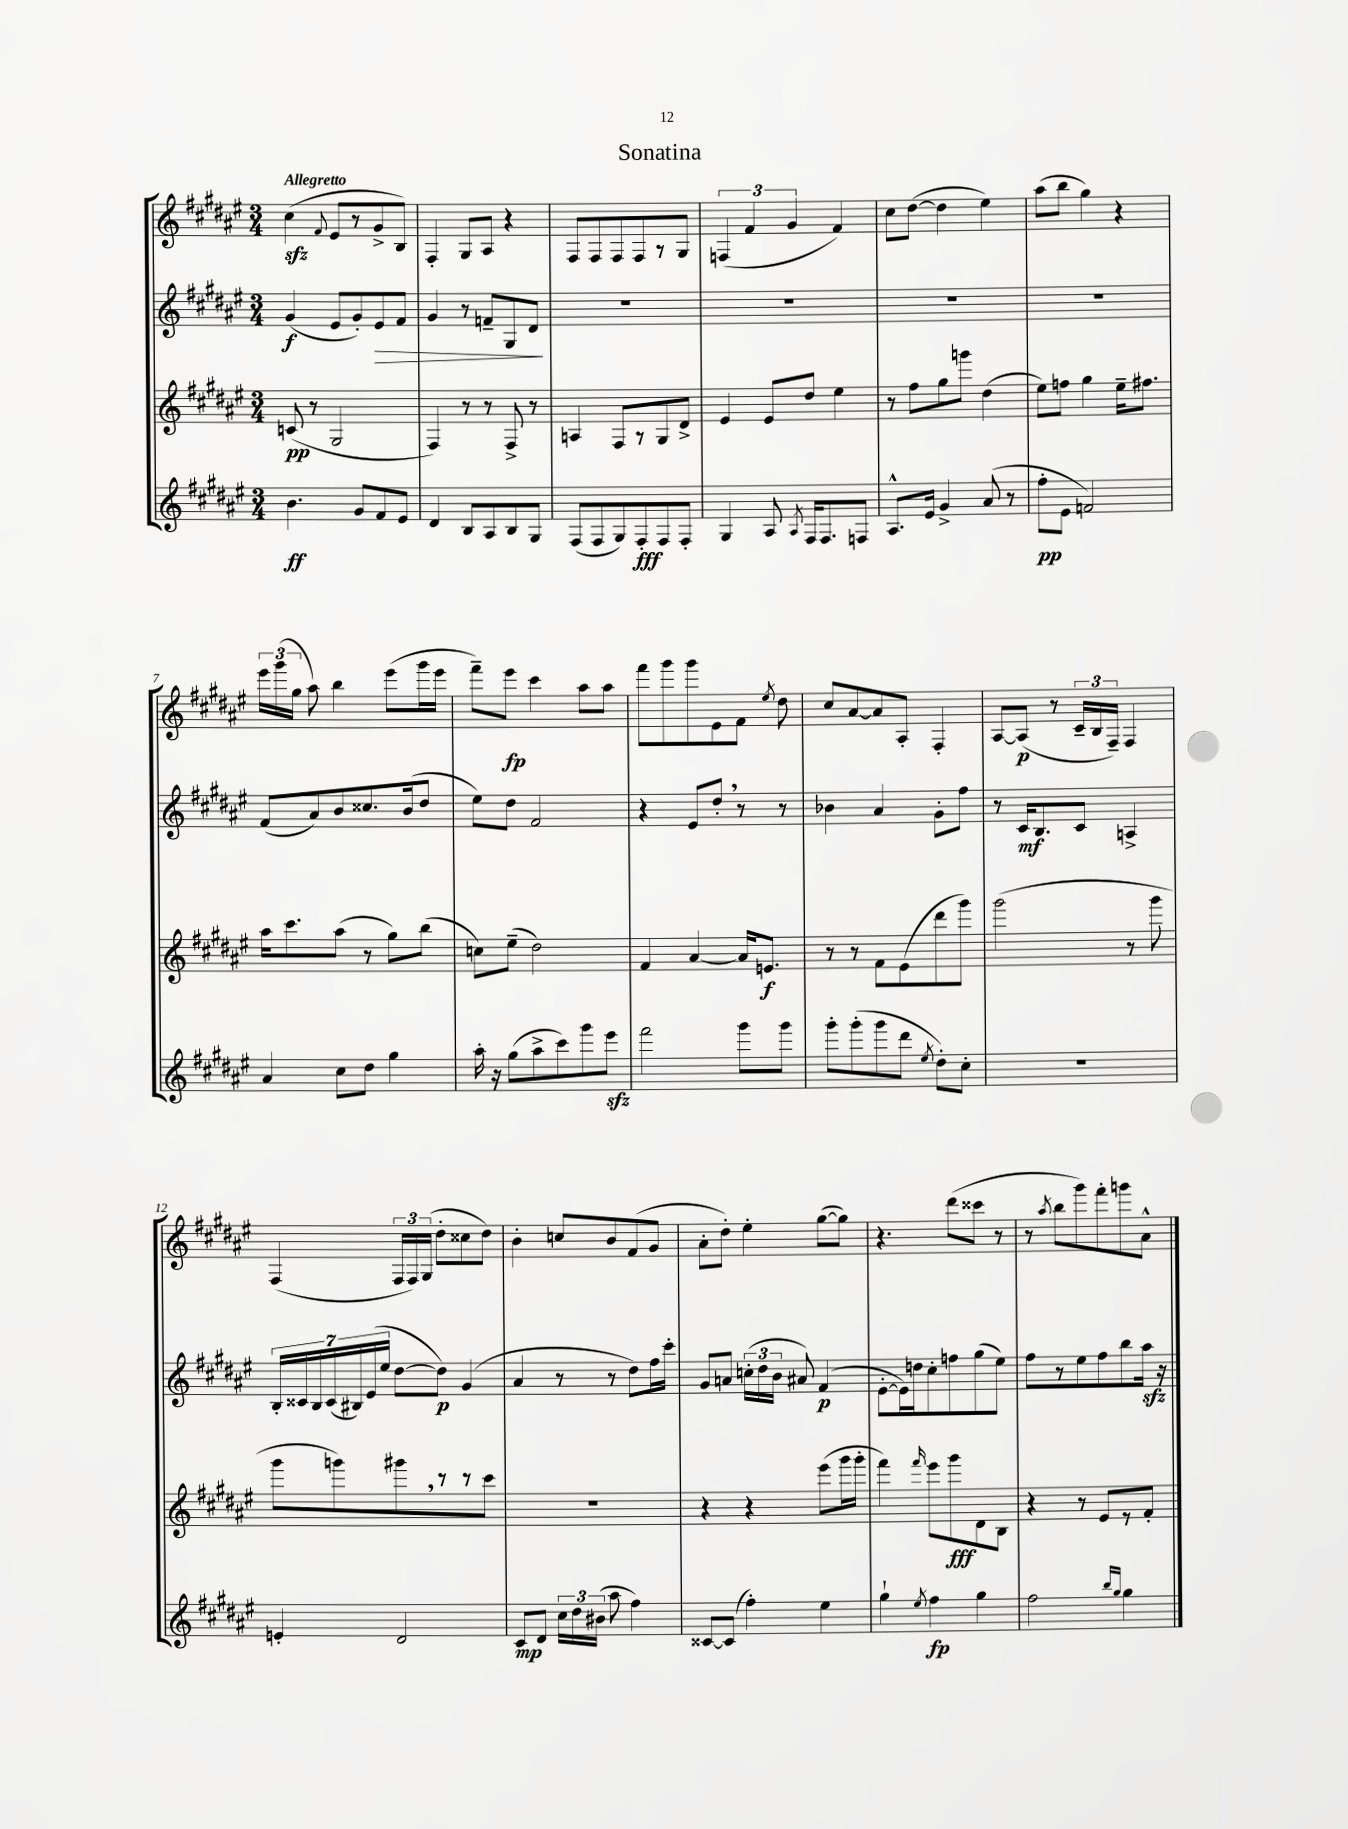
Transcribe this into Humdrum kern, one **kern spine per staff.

**kern	**kern	**kern	**kern
*staff4	*staff3	*staff2	*staff1
*clefG2	*clefG2	*clefG2	*clefG2
*k[f#c#g#d#a#e#]	*k[f#c#g#d#a#e#]	*k[f#c#g#d#a#e#]	*k[f#c#g#d#a#e#]
*M3/4	*M3/4	*M3/4	*M3/4
4.b	(8c	(4g#	(4cc#
.	8r	.	.
.	.	.	8qqf#
.	2G#	8e#	8e#
8g#	.	8g#')	8r
8f#	.	8e#	8g#^
8e#	.	8f#	8B)
=	=	=	=
4d#	4F#)	4g#	4F#'
8B	8r	8r	8G#
8A#	8r	8f~	8A#
8B	8F#^	8G#	4r
8G#	8r	8d#	.
=	=	=	=
(8F#	4A	2.r	8F#
8F#	.	.	8F#
8G#)	8F#	.	8F#
8F#'	8r	.	8F#
8F#	8G#	.	8r
8F#'	8d#^	.	8G#
=	=	=	=
4G#	4e#	2.r	(6F
.	.	.	6f#
8A#	8e#	.	.
.	.	.	6g#
8qA#	.	.	.
16F#	8dd#	.	.
8.F#	.	.	.
.	4ee#	.	4f#)
8F	.	.	.
=	=	=	=
8.A#^^	8r	2.r	8cc#
.	8ff#	.	([8dd#
16e#	.	.	.
4g#^	8gg#	.	4dd#]
.	8ggg	.	.
(8a#	(4dd#	.	4ee#)
8r	.	.	.
=	=	=	=
8ff#'	8ee#)	2.r	(8aa#
8e#	8ff	.	8bb
2f)	4gg#	.	4gg#)
.	16ee#~	.	4r
.	8.ff#	.	.
=	=	=	=
4a#	16aa#	(8f#	24eee#
.	.	.	(24ggg#
.	8.ccc#	.	.
.	.	.	24gg#
.	.	8a#)	8aa#)
8cc#	(8aa#	8b	4bb
8dd#	8r	8.cc##	.
4gg#	8gg#)	.	(8eee#
.	.	(16b	.
.	(8bb	8dd#	16ggg#
.	.	.	16eee#
=	=	=	=
16aa#'	8cc)	8ee#)	8fff#~)
16r	.	.	.
(8gg#	(8ee#~	8dd#	8eee#
8aa#^	2dd#)	2f#	4ccc#
8ccc#)	.	.	.
8ggg#	.	.	8aa#
8eee#	.	.	8aa#
=	=	=	=
2fff#	4f#	4r	8fff#
.	.	.	8ggg#
.	[4a#	8e#	8ggg#
.	.	8dd#'	8e#
8ggg#	16a#]	8r	8f#
.	8.e	.	.
.	.	.	8qee#
8ggg#	.	8r	8dd#
=	=	=	=
8ggg#'	8r	4b-	8cc#
(8ggg#'	8r	.	[8a#
8ggg#	8f#	4a#	8a#]
8ddd#	(8e#	.	8A#'
8qee#	.	.	.
8dd#')	8ddd#	8g#'	4F#'
8cc#'	8ggg#)	8ff#	.
=	=	=	=
2.r	(2ggg#	8r	[8A#
.	.	16c#	(8A#]
.	.	8.B	.
.	.	.	8r
.	.	8c#	24c#~
.	.	.	24B
.	.	.	24F#~)
.	8r	4A^	4F#
.	8ggg#	.	.
=	=	=	=
4e'	8ggg#	28B'	(4F#
.	.	28c##	.
.	.	28B	.
.	.	(28c##	.
.	8ggg)	.	.
.	.	28B#)	.
.	.	(28e#	.
.	.	28ee#	.
2d#	8ggg#	[8dd#	24F#
.	.	.	24F#)
.	.	.	(24G#
.	8r	8dd#])	8dd#'
.	8r	(4g#	8cc##
.	8ccc#	.	8dd#)
=	=	=	=
8c#	2.r	4a#	4b'
8d#	.	.	.
24cc#	.	8r	8cc
24dd#	.	.	.
(24b#	.	.	.
8aa#	.	8r	8b
4ff#)	.	8dd#)	(8f#
.	.	16ff#	8g#
.	.	16ccc#'	.
=	=	=	=
[8c##	4r	8g#	8a#'
(8c##]	.	8a	8dd#')
4ff#')	4r	(24cc'	4ee#'
.	.	24dd#	.
.	.	24b	.
.	.	8a#)	.
4ee#	(8eee#	(4f#	([8gg#
.	16ggg#	.	8gg#])
.	16ggg#'	.	.
=	=	=	=
4gg#`	4fff#)	[8e#'	4.r
.	.	16e#])	.
.	.	16dd	.
8qee#	16qqfff#	.	.
4ff#	8eee#	8cc#'	.
.	8ggg#	8ff	(8ddd#
4gg#	8d#	(8gg#	8ccc##
.	8B	8ee#)	8r
=	=	=	=
2ff#	4r	8ff#	8r
.	.	.	8qaa#
.	.	8r	8bb
.	8r	8ee#	8ggg#)
.	8e#	8ff#	8fff#'
16qqbb	.	.	.
16qqgg#	.	.	.
4gg#	8r	8bb	8ggg
.	8f#'	16aa#	8a#^^
.	.	16r	.
==	==	==	==
*-	*-	*-	*-
